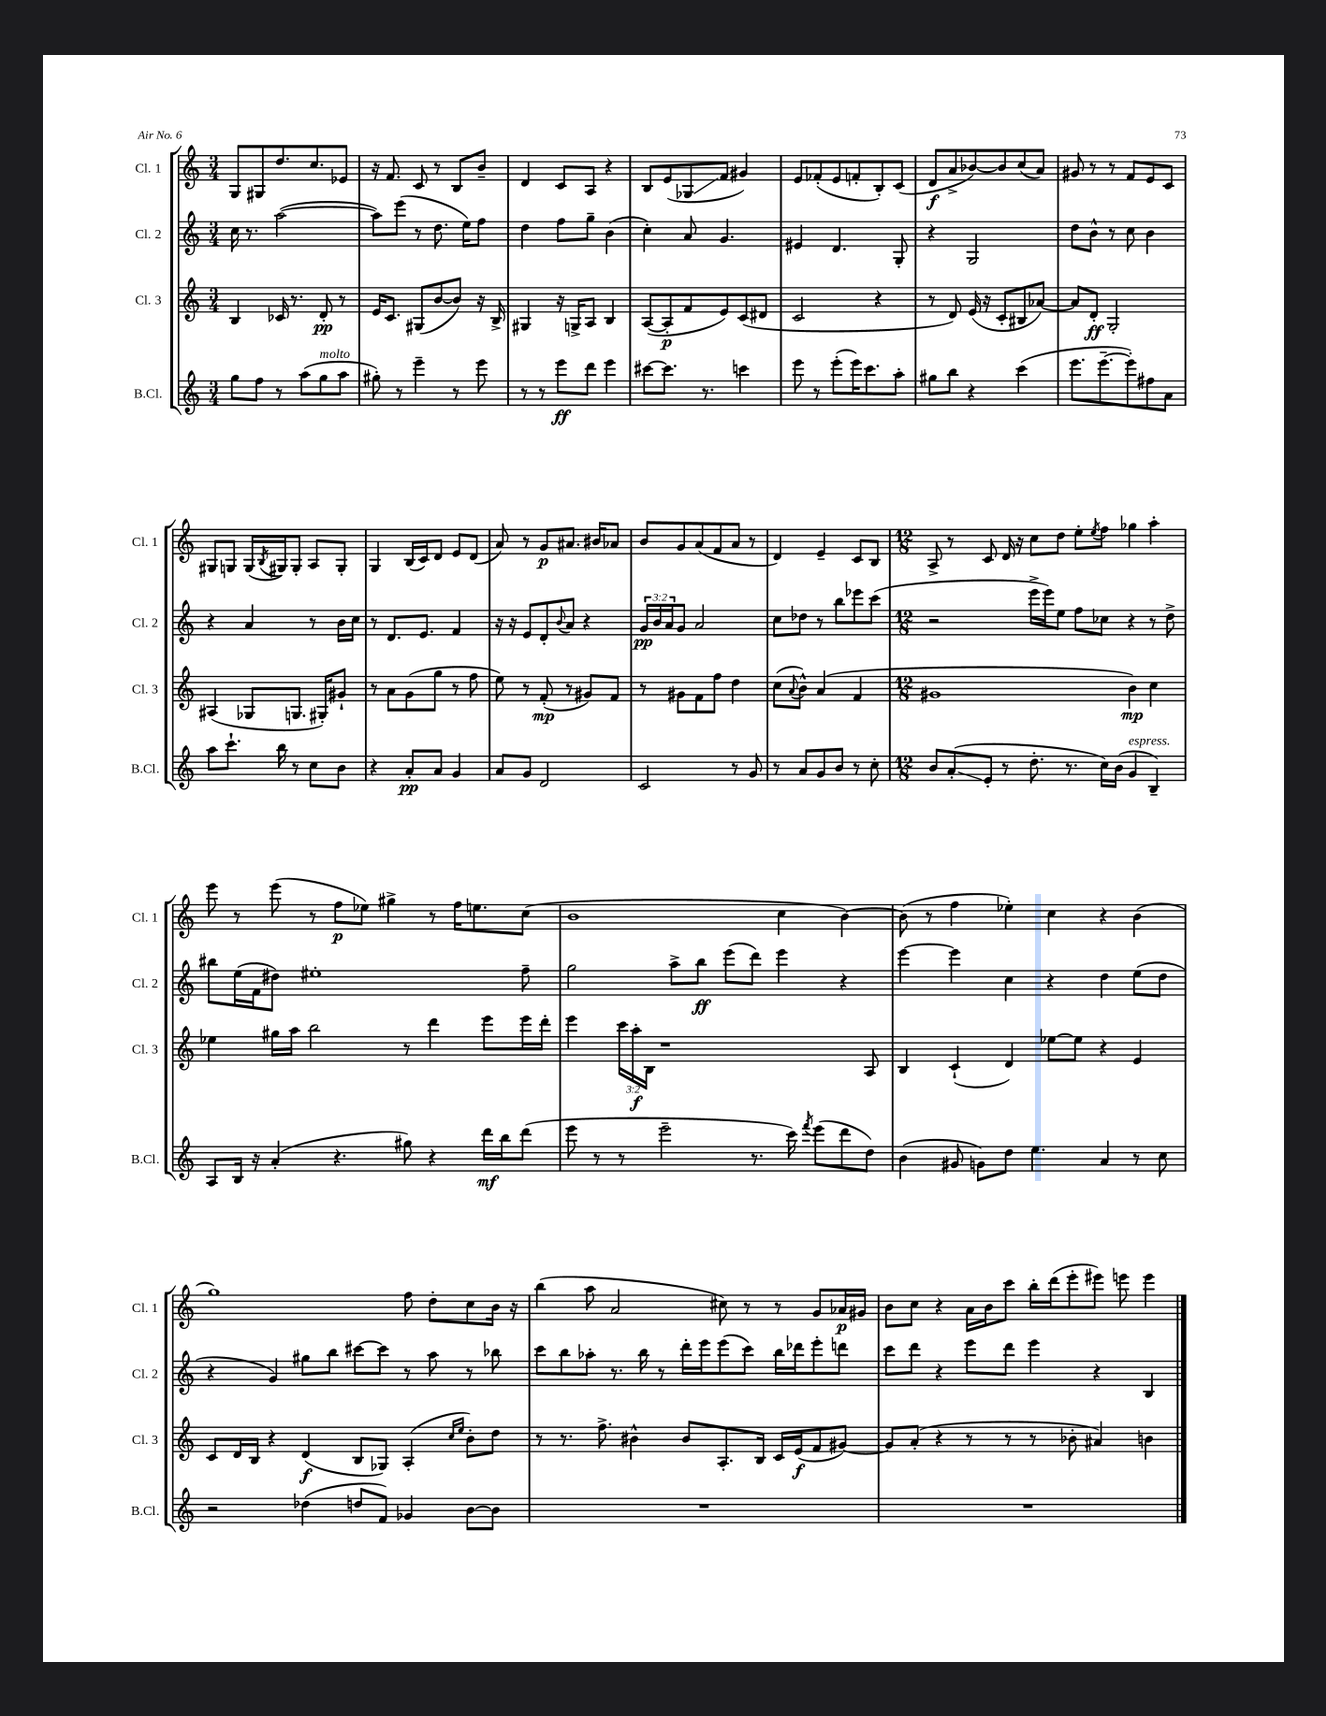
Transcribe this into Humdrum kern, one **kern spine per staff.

**kern	**kern	**kern	**kern
*staff4	*staff3	*staff2	*staff1
*clefG2	*clefG2	*clefG2	*clefG2
*k[]	*k[]	*k[]	*k[]
*M3/4	*M3/4	*M3/4	*M3/4
8gg	4B	16cc	8G
.	.	8.r	.
8ff	.	.	8G#
8r	16c-	([2aa	8.dd
.	8.r	.	.
(8aa	.	.	.
.	.	.	8.cc
8gg	8d'	.	.
8aa	8r	.	8e-
=	=	=	=
8gg#')	16e	8aa])	16r
.	8.c	.	8.f
8r	.	(8eee	.
4eee~	(8G#	8r	8c
.	[8b	8.dd	8r
8r	8b])	.	8B
.	.	16ee)	.
8eee	16r	8ff	8b~
.	16B^	.	.
=	=	=	=
8r	4G#	4dd	4d
8r	.	.	.
8eee	16r	8ff	8c
.	16G^	.	.
8ddd	8A	8gg~	8A
4eee	4B	(4b	4r
=	=	=	=
[8ccc#	([8A	4cc')	8B
8.ccc#]	8A']	.	(8e
.	8f	8a	8G-
8.r	.	.	.
.	8e)	4.g	8f
4ccc	(8c	.	4g#)
.	8d#	.	.
=	=	=	=
8eee	2c	4e#	8e
8r	.	.	(8f-'
(8eee'	.	4.d	8e
16eee)	.	.	8f'
8.ccc	.	.	.
.	4r	.	8B')
8aa'	.	8G'	(8c
=	=	=	=
8gg#	8r	4r	8d
8bb	8d)	.	8a^
4r	(16e	2G	[8b-)
.	16r	.	.
.	8c'	.	8b-]
(4ccc	8B#	.	(8cc
.	[8a-)	.	8a)
=	=	=	=
8.eee	8a-]	8dd	8g#
.	8d'	8b^^	8r
[8.eee~	.	.	.
.	2G'	8r	8r
8eee'])	.	8cc	8f
8ff#	.	4b	8e
8a	.	.	8c
=	=	=	=
8aa	(4A#	4r	8G#
8.ccc`	.	.	8G
.	8G-	4a	(16G
.	.	.	8qB
16bb	.	.	16G#)
8r	8.G	.	8G#'
8cc	.	8r	8A
.	16G#')	.	.
8b	8g#`	16b	8G#'
.	.	16cc	.
=	=	=	=
4r	8r	8r	4G
.	8a	8.d	.
8a'	(8g	.	(16B
.	.	8.e	16c)
8a	8gg	.	8d
4g	8r	4f	8e
.	8ff	.	(8d
=	=	=	=
8a	8ee)	16r	8a)
.	.	16r	.
8g	8r	8e	8r
2d	(8f'	8d'	8g
.	.	8qqb	.
.	8r	8a	8.a#
.	8g#)	4r	.
.	.	.	16b#
.	8f	.	8a-
=	=	=	=
2c	8r	24g	8b
.	.	24b	.
.	.	24a	.
.	8g#	8g	8g
.	8f	2a	(8a
.	8ff	.	8f
8r	4dd	.	8a
8g	.	.	8r
=	=	=	=
8r	(8cc	8cc	4d)
.	8qqa	.	.
8a	8b^^)	8dd-	.
8g	(4a	8r	4e~
8b	.	8bb	.
8r	4f	8eee-	8c
8cc'	.	(8ccc	8B
=	=	=	=
*M12/8	*M12/8	*M12/8	*M12/8
8b	1g#	2r	8A^
(8a'	.	.	8r
8e'	.	.	8c
8r	.	.	16d
.	.	.	16r
8.dd'	.	16eee^	8cc
.	.	16eee)	.
.	.	8ee	8dd
8.r	.	.	.
.	.	8ff	8ee'
.	.	.	8qee
16cc)	.	8cc-	8ff
(16b	.	.	.
4g	4b)	4r	4gg-
4B~)	4cc	8r	4aa'
.	.	8dd^	.
=	=	=	=
8A	4ee-	8bb#	8eee
16B	.	(16ee	8r
16r	.	16f	.
(4a'	16gg#	8dd#)	(8eee
.	16aa	.	.
.	2bb	1ee#'	8r
4.r	.	.	8ff
.	.	.	8ee-)
.	.	.	4gg#^
8gg#)	8r	.	.
4r	4ddd	.	8r
.	.	.	16ff
.	.	.	8.ee
16ddd	8eee	.	.
16bb	.	.	.
(8ddd	16eee	8ff~	(8cc
.	16ddd'	.	.
=	=	=	=
8eee	4eee	2gg	1b
8r	.	.	.
8r	24ccc	.	.
.	24aa'	.	.
.	24B	.	.
2eee~	1r	.	.
.	.	8aa^	.
.	.	8bb	.
.	.	(8eee	.
8.r	.	8ddd)	.
.	.	4eee	4cc
16ccc)	.	.	.
8qfff	.	.	.
(8eee	.	.	.
8ddd	.	4r	[4b)
8dd)	8A	.	.
=	=	=	=
(4b	4B	[4eee	(8b]
.	.	.	8r
8g#	(4c`	4eee]	4ff
8g)	.	.	.
8dd	4d)	4cc	4ee-')
4.ee	.	.	.
.	[8ee-	4r	4cc
.	8ee-]	.	.
4a	4r	4dd	4r
8r	4e	(8ee	(4b
8cc	.	8dd	.
=	=	=	=
2r	8c	4r	1gg)
.	16d	.	.
.	16B	.	.
.	4r	4g)	.
(4dd-	(4d	8gg#	.
.	.	8bb	.
8dd	8B	[8ccc#	.
8f)	8G-)	8ccc#]	.
4g-	(4A'	8r	8ff
.	.	8aa	8dd'
.	16qqcc	.	.
.	16qqee	.	.
[8b	8b')	8r	8cc
8b]	8dd	8bb-	16b
.	.	.	16r
=	=	=	=
1.r	8r	8ccc	(4bb
.	8.r	8bb	.
.	.	8aa-'	8aa
.	8.ff^	.	.
.	.	8.r	2a
.	4b#^^	.	.
.	.	16bb	.
.	.	8r	.
.	8b#	16ddd'	.
.	.	16eee	.
.	8.A'	(8eee	8cc#)
.	.	8ccc)	8r
.	16B	.	.
.	16c	16bb	8r
.	(16e	16ddd-	.
.	8f	8eee'	8g
.	[8g#)	8ddd	16a-
.	.	.	16g#
=	=	=	=
1.r	8g#]	8ccc	8b
.	(8a'	8ddd	8cc
.	4r	4r	4r
.	8r	8eee	16a
.	.	.	16b
.	8r	8ddd	8ccc
.	8r	4eee	16bb'
.	.	.	(16ddd
.	8b-'	.	8eee'
.	4a#)	4r	8eee#)
.	.	.	8eee
.	4b	4B	4eee
==	==	==	==
*-	*-	*-	*-
